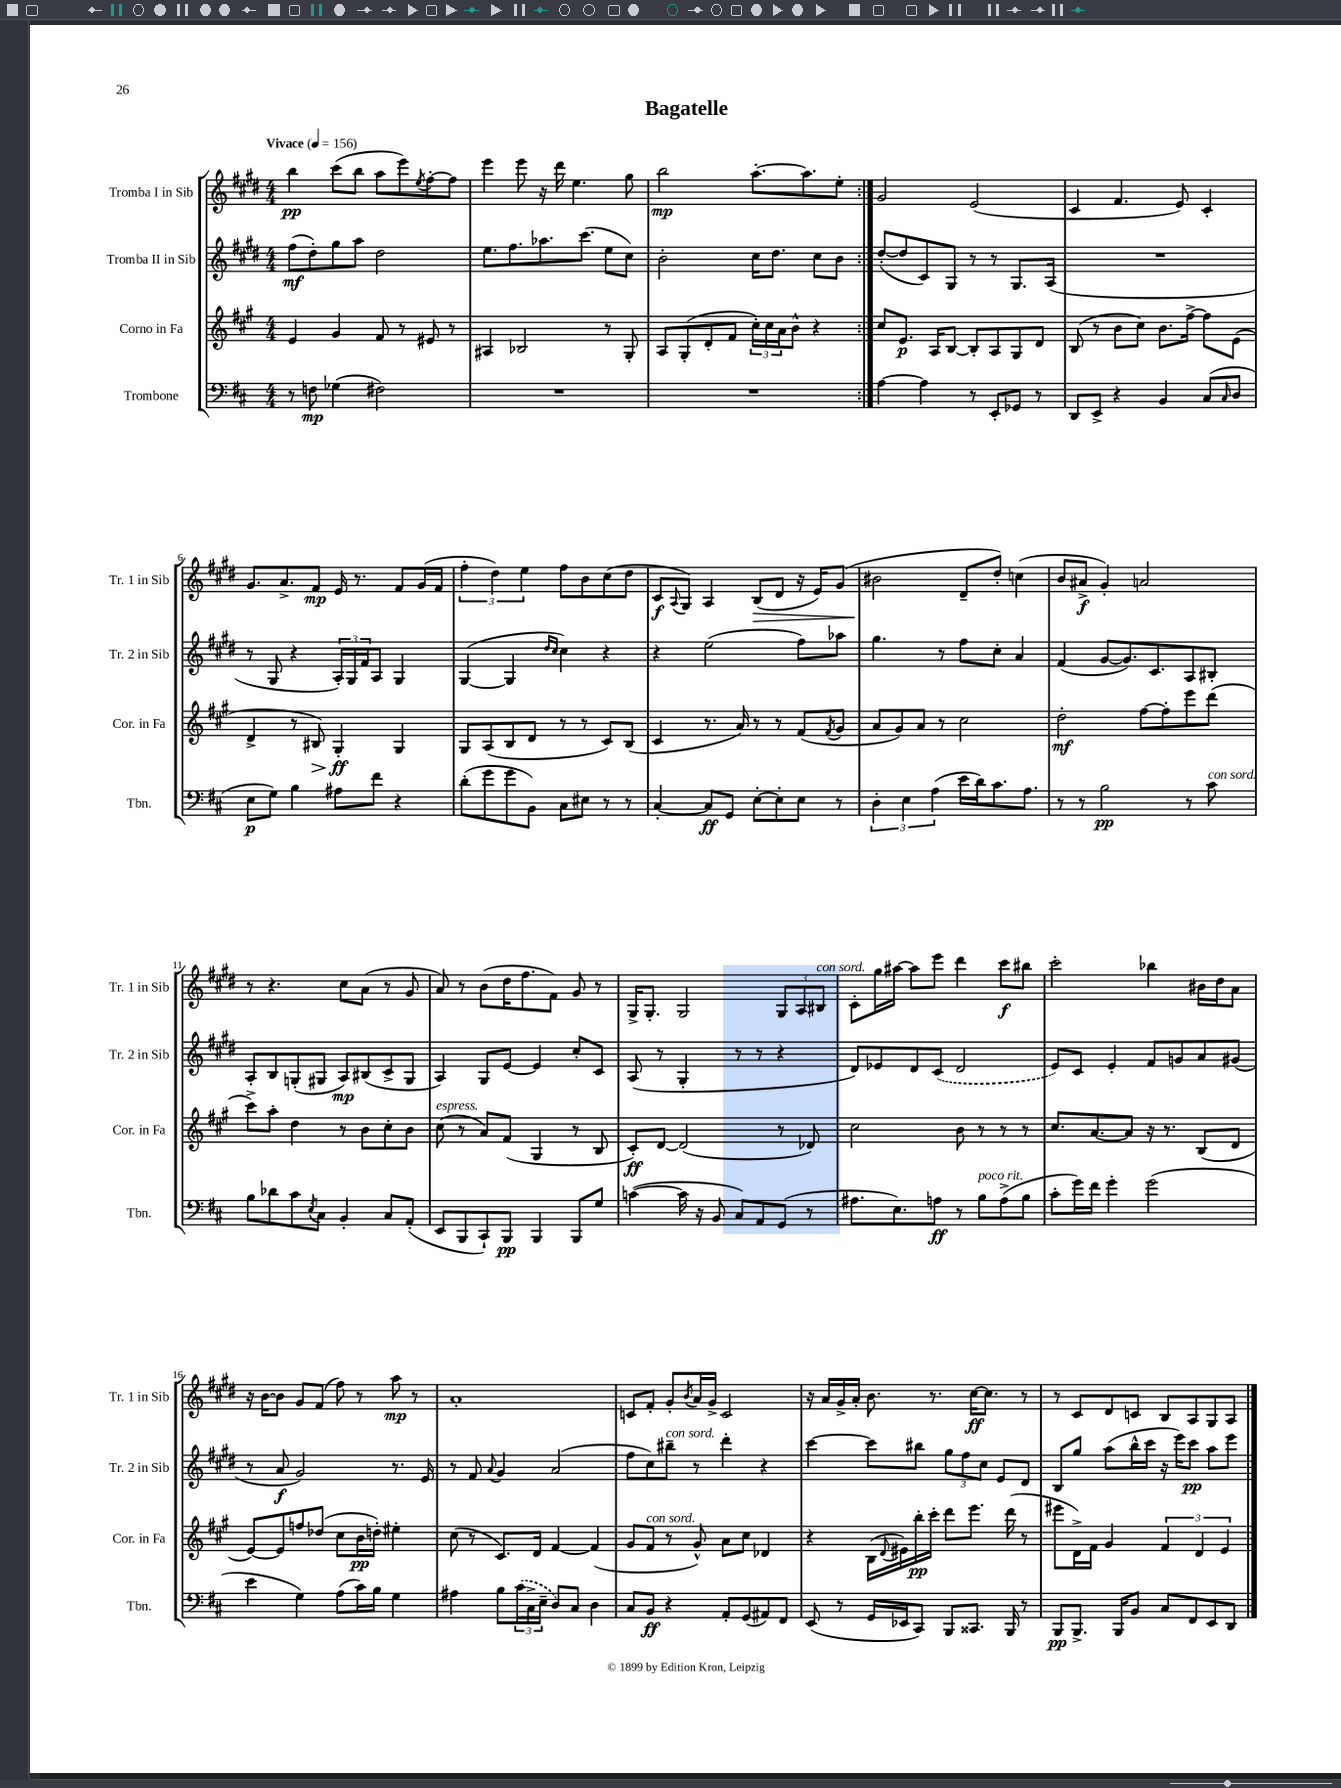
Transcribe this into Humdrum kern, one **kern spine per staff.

**kern	**kern	**kern	**kern
*staff4	*staff3	*staff2	*staff1
*clefF4	*clefG2	*clefG2	*clefG2
*k[f#c#]	*k[f#c#g#]	*k[f#c#g#d#]	*k[f#c#g#d#]
*M4/4	*M4/4	*M4/4	*M4/4
*MM156	*MM156	*MM156	*MM156
8r	4e	(8ff#	4bb
8F	.	8dd#')	.
(4G-	4g#	8gg#	(8ccc#
.	.	8aa	8bb
2F#)	8f#	2dd#	8aa
.	8r	.	8eee)
.	.	.	8qee
.	8e#	.	[8ff#'
.	8r	.	8ff#]
=	=	=	=
1r	4A#	8.ee	4eee
.	.	8.ff#	.
.	2B-	.	8eee
.	.	8.aa-	16r
.	.	.	16ddd#
.	.	.	4.ee
.	.	(8.ccc#	.
.	8r	8ee	.
.	8G#'	8cc#)	8gg#
=	=	=	=
1r	8A	2b'	2bb
.	(8G#'	.	.
.	8d'	.	.
.	8f#	.	.
.	24cc#')	16cc#	[8.aa'
.	24cc#	.	.
.	.	8.dd#	.
.	24a	.	.
.	8b^^	.	.
.	.	.	8.aa]
.	4r	8cc#	.
.	.	8b	8ee'
=:|!	=:|!	=:|!	=:|!
[4A	8cc#	([8dd#'	2g#
.	8.e	8dd#]	.
4A]	.	8c#)	.
.	16A	.	.
.	[8B	8G#	.
8r	8B']	8r	(2e
8EE'	8A	8r	.
8GG-	8G#	8.G#	.
8r	8d	.	.
.	.	(16A	.
=	=	=	=
8DD	(8B	1r	4c#
8EE^	8r	.	.
4r	8b	.	4.f#
.	8cc#)	.	.
4BB	8.b	.	.
.	.	.	8e)
.	[16ff#^	.	.
(8C#	8ff#]	.	4c#'
16qqC#	.	.	.
8D	(8e	.	.
=	=	=	=
8E	4d^	8r	8.g#
8G)	.	8G#	.
.	.	.	8.a^
4B	8r	4r	.
.	8B#)	.	8f#
8A#	4G#'	24A')	16e
.	.	24G#	.
.	.	.	8.r
.	.	24f#	.
8f#	.	8A	.
4r	4G#	4G#	8f#
.	.	.	(16g#
.	.	.	16f#
=	=	=	=
(8d'	8G#	([4G#	6ff#'
8g	(8A	.	.
.	.	.	6dd#)
8g	8B	4G#]	.
.	.	.	6ee
8BB)	8d	.	.
.	.	16qqdd#	.
.	.	16qqcc#	.
8C#	8r	4cc#)	8ff#
8E#	8r	.	8b
8r	8c#)	4r	(8cc#
8r	(8B	.	8dd#
=	=	=	=
[4C#'	4c#	4r	8c#
.	.	.	8qqA
.	.	.	8G#)
8C#]	8.r	(2ee	4A
8GG	.	.	.
.	16a)	.	.
[8E'	8r	.	(8B
8E']	8r	.	8d#
8E	(8f#	8ff#)	16r
.	.	.	16e)
.	8qf#	.	.
8r	8g#	8aa-	(8g#
=	=	=	=
6D'	8a	4.gg#	2b#
.	8g#)	.	.
6E	.	.	.
.	8a	.	.
(6A	.	.	.
.	8r	8r	.
16e	2cc#	8ff#	8d#~
16d)	.	.	.
8.c#	.	8cc#'	8dd#')
.	.	4a	(4cc
8.A	.	.	.
=	=	=	=
8r	2dd'	(4f#	8b
8r	.	.	8a#^
2B	.	[8g#	4g#')
.	.	8.g#])	.
.	[8ff#	.	2a
.	.	8.c#	.
.	8ff#']	.	.
8r	8eee	8A	.
8c#	(8ddd	8B#'	.
=	=	=	=
8B	8ccc#^)	8A'	8r
8d-	8aa'	8B	4.r
8c#	4dd	(8G'	.
8qE	.	.	.
8C#	.	8G#	.
4BB'	8r	8A)	8cc#
.	8b	(8B#	(8a
8C#	8cc#'	8c#^	8r
(8AA'	8b	8G#	8g#
=	=	=	=
8EE	(8cc#	4A)	8a)
8BBB	8r	.	8r
8CC#`)	8a)	8G#	(8b
8BBB	(8f#	[8e	16dd#
.	.	.	8.ff#
4BBB	4G#	4e]	.
.	.	.	8f#)
8BBB	8r	8cc#'	8g#
8G	8B	8c#	8r
=	=	=	=
([4c	8c#')	(8A	16G#^
.	.	.	8.G#'
.	[8d	8r	.
16c]	(2d]	4G#'	2G#
16r	.	.	.
8BB	.	.	.
8C#)	.	8r	.
8AA	.	8r	.
(8GG	8r	4r	12G#
.	.	.	12A
8r	8d-)	.	.
.	.	.	12B#
=	=	=	=
8.A#	2cc#	8d#)	8c#'
.	.	8e-	16gg#
8.E)	.	.	[16aa#
.	.	8d#	8aa#]
8A	.	(8c#	8eee
8r	8b	2d#	4ddd#
8B	8r	.	.
(8A^	8r	.	8ccc#
8B	8r	.	8bb#
=	=	=	=
8c#'	8.cc#	8e)	2ccc#'
16g)	.	8c#	.
16f#	[8.a	.	.
4g'	.	4e'	.
.	8a]	.	.
(2g	16r	8f#	4bb-
.	8.r	.	.
.	.	8g	.
.	(8B	8a	16b#
.	.	.	16dd#
.	8d	(8g#	8a
=	=	=	=
4e	[8e)	8r	16r
.	.	.	[16b
.	8e]	8a	8b]
4G)	8ff	2g#)	8g#
.	(8dd-	.	(8f#
(8A	8cc#	.	8ff#)
16c#)	16b	.	8r
16B	16dd')	.	.
4G	4ee#'	8.r	8aa
.	.	.	8r
.	.	16e	.
=	=	=	=
4A#	(8cc#	8r	1a'
.	8r	8f#	.
.	.	8qqa	.
8B	8.c#)	4g#	.
(24c#	.	.	.
24C#^	.	.	.
.	16d	.	.
24E~	.	.	.
8D)	[4f#	(2a	.
8C#	.	.	.
4D	(4f#]	.	.
=	=	=	=
8C#	8g#	8ff#	8c
8BB	8f#	8cc#)	8f#'
4r	8r	8bb#~	8g#'
.	.	.	8qb
.	8g#^^)	8r	16a
.	.	.	16g#^
8AA'	8a	4ddd#'	2c
(8GG	8cc#	.	.
8AA#)	4d-	4r	.
8FF#	.	.	.
=	=	=	=
(8EE	4r	[4ccc#	16r
.	.	.	16a
8r	.	.	16g#^
.	.	.	16a'
16GG	(16B	8ccc#]	8.b
.	8qqd	.	.
16EE-	16e#)	.	.
8CC#)	16bb'	8bb#	.
.	16ccc#'	.	8.r
8BBB	8ddd	12gg#	.
.	.	12ff#	.
8.CC##	8.eee	.	[16cc#
.	.	12cc#	.
.	.	.	8.cc#]
.	.	8e	.
16BBB	(16ddd	.	.
8r	8r	8d#	8r
=	=	=	=
8BBB	8eee#	8B	8r
8.BBB^	16d^)	8gg#	8c#
.	16f#	.	.
.	4g#	(8aa	8d#
16BBB	.	.	.
8BB	.	16bb^^	8c
.	.	16ccc#	.
8C#	6f#	16r	8B
.	.	16eee)	.
8FF#	.	8ccc#	8A
.	6d	.	.
8EE	.	8aa	8G#
.	6e	.	.
8DD	.	8eee	8A
==	==	==	==
*-	*-	*-	*-
